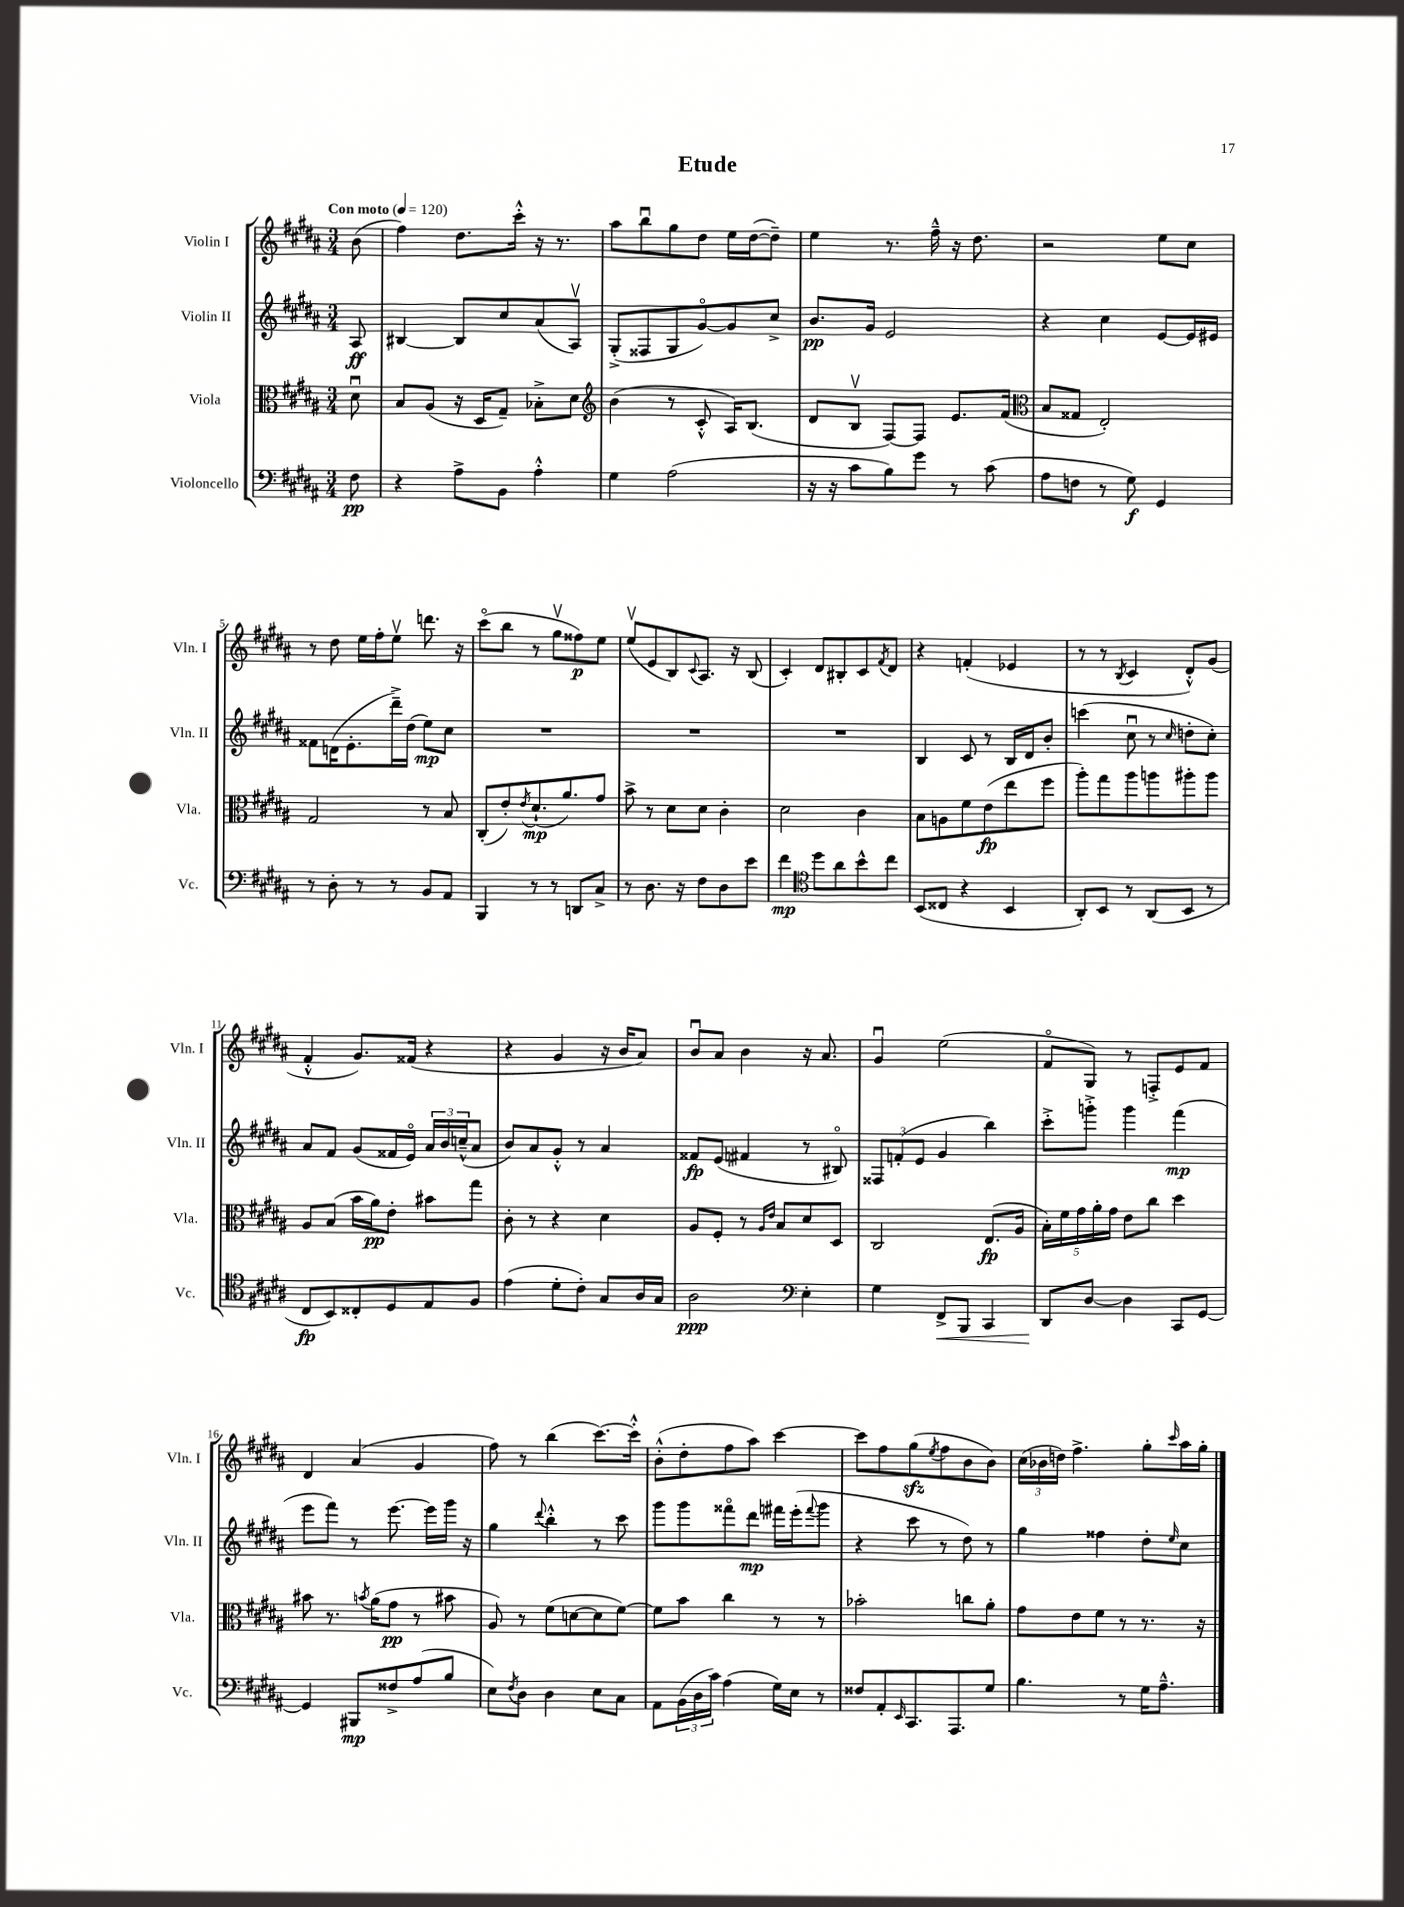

**kern	**kern	**kern	**kern
*staff4	*staff3	*staff2	*staff1
*clefF4	*clefC3	*clefG2	*clefG2
*k[f#c#g#d#a#]	*k[f#c#g#d#a#]	*k[f#c#g#d#a#]	*k[f#c#g#d#a#]
*M3/4	*M3/4	*M3/4	*M3/4
*MM120	*MM120	*MM120	*MM120
8F#\	8d#u\	8A#/	(8b\
=	=	=	=
4r	8B/L	[4B#/	4ff#\)
.	(8A#/J	.	.
8A#^\L	16r	8B#/]L	8.dd#\L
.	16D#/LK	.	.
8BB\J	8G#~/J)	8cc#/	.
.	.	.	16ccc#'^^\Jk
4A#'^^\	8B-'^\L	(8a#/	16r
.	.	.	8.r
.	8d#\J	8A#v/J)	.
=	=	=	=
*	*clefG2	*	*
4G#\	(4b\	(8G#'^/L	8aa#\L
.	.	8F##/	8bbu\
(2A#\	8r	8G#/	8gg#\
.	8c#'^^/	[8g#o/)	8dd#\J
.	16A#/LK)	8g#/]	16ee\LL
.	(8.B/J	.	([16dd#\J
.	.	8cc#^/J	8dd#~\]J)
=	=	=	=
16r	8d#/L	8.b/L	4ee\
16r	.	.	.
8c#\L	8Bv/J	.	.
.	.	16g#/Jk	.
8B\)	[8F#/L)	2e/	8.r
8g#\J	8F#/]J	.	.
.	.	.	16ff#~^^\
8r	8.e/L	.	16r
.	.	.	8.dd#\
(8c#\	.	.	.
.	(16f#/Jk	.	.
=	=	=	=
*	*clefC3	*	*
8A#\L	8B/L	4r	2r
8F\J	8G##/J	.	.
8r	2E'/)	4cc#\	.
8G#\)	.	.	.
4GG#/	.	[8e/L	8ee\L
.	.	16e/]L	8cc#\J
.	.	16e#/JJ	.
=	=	=	=
8r	2G#/	8f##\L	8r
8D#'\	.	(16d\K	8dd#\
.	.	8.e'\	.
8r	.	.	16ee\LL
.	.	.	16ff#'\J
8r	.	16ddd#~^\L)	8eev\J
.	.	(16dd#\JJ	.
8BB/L	8r	8ee\L)	8.ddd\
8AA#/J	8B/	8cc#\J	.
.	.	.	16r
=	=	=	=
4BBB/	(8C#'/L	2.r	(8ccc#o\L
.	8e'/)	.	8bb\J
.	8qe/	.	.
8r	(8.d#`/	.	8r
8r	.	.	8gg#v\L
.	8.a#/)	.	.
8DD/L	.	.	8ff##\)
8C#^/J	8g#/J	.	8ee\J
=	=	=	=
8r	8b^\	2.r	(8eev/L
8.D#\	8r	.	8e/
.	8d#\L	.	8B/)
16r	.	.	.
.	.	.	8qqc#/
8F#\L	8d#\J	.	8.A#/J
8D#\	4c#'\	.	.
.	.	.	16r
8e\J	.	.	(8B/
=	=	=	=
4f#\	2d#\	2.r	4c#'/)
*clefC4	*	*	*
8dd#\L	.	.	8d#/L
8a#\	.	.	8B#'/
8b^^\	4c#\	.	8c#/
.	.	.	8qf#/
8cc#\J	.	.	8d#/J
=	=	=	=
(8BB/L	8B\L	4B/	4r
8C##/J	8A\	.	.
4r	8f#\	8c#/	(4f'/
.	(8e\	8r	.
4BB/	8ee\	16B/LL	4e-/
.	.	16d#/J	.
.	8ff#\J	8b'/J	.
=	=	=	=
8AA#'/L)	8aa#'\L)	(4ccc\	8r
8BB/J	8gg#\	.	8r
.	.	.	8qB/
8r	8aa#\	8cc#u\	4c#/
(8AA#/L	8aa\	8r	.
.	.	16qqcc#/	.
8BB/J	8aa#'\	8dd'\L	8d#'^^/L)
8r	8aa#\J	8cc#'\J)	(8g#/J
=	=	=	=
8C#/L	8A#/L	8a#/L	4f#'^^/
8BB/)	(8B/J	8f#/J	.
8C##'/	16b\LL	(8g#/L	8.g#/L)
.	16a#\J)	.	.
8D#/	8e'\J	16f##/L	.
.	.	16eo/JJ)	(16f##/Jk
8E/	8b#\L	24a#/LL	4r
.	.	24b/	.
.	.	(24cc~^^/J	.
8F#/J	8gg#\J	8a#/J	.
=	=	=	=
(4e\	8c#'\	8b/L)	4r
.	8r	8a#/	.
8d#'\L	4r	8g#'^^/J	4g#/
8c#'\J)	.	8r	.
8G#/L	4d#\	4a#/	16r
.	.	.	16b/LK
16A#/L	.	.	8a#/J)
16G#/JJ	.	.	.
=	=	=	=
2A#\	8A#/L	8f##/L	8bu/L
.	8F#'/J	(8e/J	8a#/J
.	8r	4f#/	4b\
.	16qqA#/LL	.	.
.	16qqe/JJ	.	.
.	8B/L	.	.
*clefF4	*	*	*
4E'\	8d#/	8r	16r
.	.	.	8.a#/
.	8D#/J	8B#o/)	.
=	=	=	=
4G#\	2C#/	12F##/L	4g#u/
.	.	(12f'/	.
.	.	12e/J	.
8FF#^/L	.	4g#/	(2ee\
8BBB/J	.	.	.
4CC#/	(8.E/L	4bb\)	.
.	16A#/Jk	.	.
=	=	=	=
8DD#/L	20B'\LL)	8ccc#'^\L	8f#o/L
.	20f#\	.	.
.	20g#\	.	.
[8D#/J	.	8ggg'^\J	8G#/J)
.	20a#'\	.	.
.	20g#\JJ	.	.
4D#\]	8e\L	4ggg\	8r
.	8cc#\J	.	8F'^/L
8CC#/L	4dd#\	(4fff#\	8e/
[8GG#/J	.	.	8f#/J
=	=	=	=
4GG#/]	8b#\	8eee\L	4d#/
.	8.r	8fff#\J)	.
8BBB#/L	.	8r	(4a#/
.	8qb/	.	.
.	(16a#\LK	.	.
8F##^/	8g#\J	[8.eee\	.
(8A#/	8r	.	4g#/
.	.	16eee\]LL	.
8B/J	8b#\	16ggg#\JJ	.
.	.	16r	.
=	=	=	=
8E\L)	8A#/)	4gg#\	8ff#\)
8qF#/	.	.	.
8D#\J	8r	.	8r
.	.	8qqddd#/	.
4D#\	(8f#\L	4bb'^^\	(4bb\
.	[8d\	.	.
8E\L	8d\]	8r	[8.ccc#\L)
8C#\J	[8f#\J)	8ccc#\	.
.	.	.	16ccc#'^^\]Jk
=	=	=	=
8AA#\L	8f#\]L	8ggg#\L	(8b'^^\L
(24BB\L	8b\J	8ggg#\	8dd#'\
24D#\	.	.	.
24c#\JJ)	.	.	.
(4A#\	4cc#\	8fff##o\	8ff#\
.	.	8ddd#\J	8aa#\J)
16G#\LL)	8r	16fff#\LL	[4ccc#\
16E\JJ	.	(16eee'\J	.
.	.	8qqfff#/	.
8r	8r	8ggg#\J	.
=	=	=	=
8F##/L	2b-'\	4r	8ccc#\]L
8AA#'/	.	.	8ff#\
16qqEE/	.	.	.
8.CC#/	.	8ccc#\	(8gg#\
.	.	.	8qee/
.	.	8r	8ff#\
8.AAA#/	.	.	.
.	8cc\L	8dd#\)	8b\
8G#/J	8a#'\J	8r	8b\J)
=	=	=	=
4.B\	8g#\L	4gg#\	(24cc#\LL
.	.	.	24b-\
.	.	.	24dd\JJ)
.	8e\	.	4.ff#^\
.	8f#\J	4ff##\	.
8r	8r	.	.
16G#\LK	8.r	8dd#'\L	8gg#'\L
8.A#~^^\J	.	.	.
.	.	16qqee/	16qqccc#/
.	.	8cc#\J	16aa#\L
.	16r	.	16gg#'\JJ
==	==	==	==
*-	*-	*-	*-
